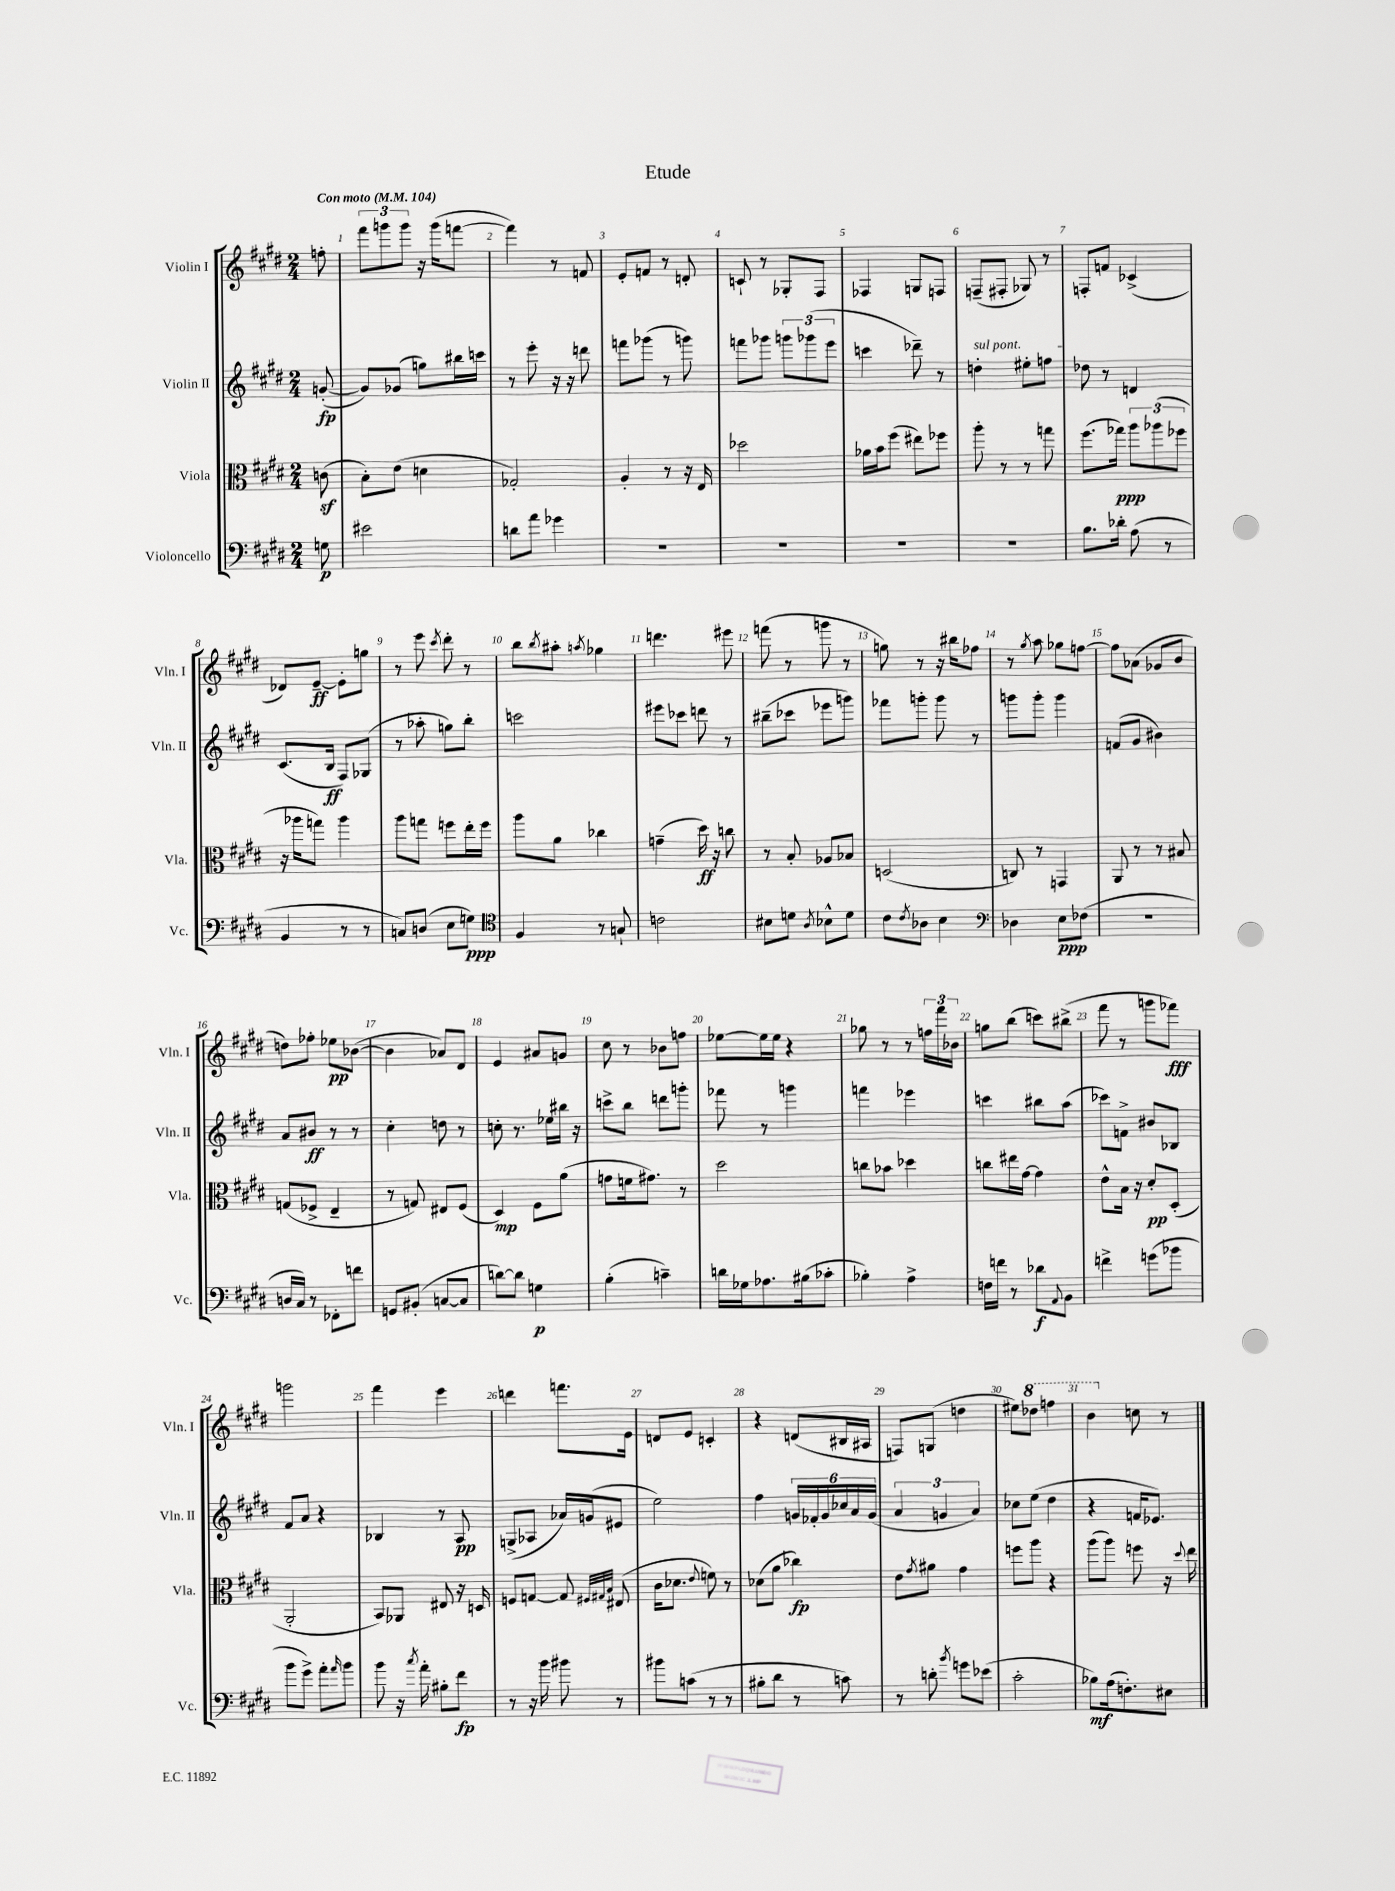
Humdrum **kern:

**kern	**kern	**kern	**kern
*staff4	*staff3	*staff2	*staff1
*clefF4	*clefC3	*clefG2	*clefG2
*k[f#c#g#d#]	*k[f#c#g#d#]	*k[f#c#g#d#]	*k[f#c#g#d#]
*M2/4	*M2/4	*M2/4	*M2/4
*MM104	*MM104	*MM104	*MM104
8G\	(8c\	([8g'/	8ff'\
=	=	=	=
2e#\	8B'\L)	8g/]L)	12fff#\L
.	.	.	12ggg\
.	(8e\J	(8g-/J	.
.	.	.	12ggg\J
.	4d\	8gg\L)	16r
.	.	.	(16ggg\LK
.	.	16bb#\L	[8fff\J
.	.	16ccc\JJ	.
=	=	=	=
8d\L	2G-'/)	8r	4fff\])
8a\J	.	8eee'\	.
4g-\	.	16r	8r
.	.	16r	.
.	.	8ddd\	8f/
=	=	=	=
2r	4A'/	8fff\L	8e'/L
.	.	(8ggg-\J	8f/J
.	8r	8r	8r
.	16r	8ggg\)	8d'/
.	16E/	.	.
=	=	=	=
2r	2dd-\	8fff\L	8c`/
.	.	8ggg-\J	8r
.	.	12ggg\L	8G-'/L
.	.	(12ggg-\	.
.	.	.	8F#/J
.	.	12eee\J	.
=	=	=	=
2r	16a-\LL	4ccc\	4F-/
.	16b\J	.	.
.	(8ff#\J	.	.
.	8ee#\L)	8ddd-~\)	8G/L
.	8ff-\J	8r	8F/J
=	=	=	=
2r	8aa'\	4dd'\	(8F~/L
.	8r	.	8F#'/J
.	8r	8ee#'\L	8G-/)
.	8gg\	8ff\J	8r
=	=	=	=
8.B\L	(8.ff#\L	8dd-\	8F'/L
.	.	8r	8f/J
16d-'\Jk	16gg-\Jk)	.	.
(8A\	12aa\L	4d/	(4c-^/
.	(12aa-\	.	.
8r	.	.	.
.	12ff-\J	.	.
=	=	=	=
4BB/	16r	(8.c#/L	8d-/L)
.	16aa-\LK	.	.
.	8gg\J)	.	[8e~/J
.	.	16B/Jk	.
8r	4aa-\	8F#/L)	8e'\]L
8r	.	(8G-/J	8gg\J
=	=	=	=
8C/L)	8aa\L	8r	8r
(8D/J	8gg\J	8aa-'\	8eee\
.	.	.	8qccc#/
8E\L	8ff\L	8gg\L)	8ddd#'\
8G\J)	16ee'\L	8bb'\J	8r
.	16ff\JJ	.	.
=	=	=	=
*clefC4	*	*	*
4F#/	8aa\L	2ccc\	8bb\L
.	.	.	8qbb/
.	8a\J	.	8aa#'\J
.	.	.	8qaa/
8r	4cc-\	.	4gg-\
8G`/	.	.	.
=	=	=	=
2c\	(4g~\	8eee#\L	4.ddd\
.	.	8ccc-\J	.
.	16dd#\)	8ddd\	.
.	16r	.	.
.	8cc\	8r	8eee#\
=	=	=	=
8B#\L	8r	(8bb#~\L	(8fff\
8d\J	8B'/	8ccc-\J	8r
8qA/	.	.	.
8B-^^\L	8A-/L	8eee-\L	8ggg\
8d\J	8B-/J	8ggg\J)	8r
=	=	=	=
8c#\L	(2D/	8fff-\L	8gg\)
8qc#/	.	.	.
8A-\J	.	8ggg'\J	8r
4B\	.	8ggg\	16r
.	.	.	16bb#\LK
.	.	8r	8ff-\J
=	=	=	=
*clefF4	*	*	*
4D-\	8C/)	8ggg\L	8r
.	.	.	8qgg#/
.	8r	8ggg'\J	8aa\
8E\L	4GG/	4ggg\	8gg-\L
(8F-\J	.	.	[8ff\J
=	=	=	=
2r	8AA/	(8f/L	8ff\]L
.	8r	8g#/J	(8a-\J
.	8r	4b#\)	8g-/L
.	8B#/	.	8b/J
=	=	=	=
16D/LL	(8G/L	8a/L	8dd\L)
16C#/JJ)	.	.	.
8r	8F-^/J	8b#/J	8ff-'\J
8FF-'\L	4E~/	8r	8ee-\L
8f\J	.	8r	([8b-\J
=	=	=	=
8GG/L	8r	4cc#'\	4b-\]
(8BB#'/J	8G/)	.	.
[8C/L	8E#/L	8dd\	8a-/L)
8C/]J	(8F#/J	8r	8d#/J
=	=	=	=
[8d\L)	4D#/)	8cc'\	4e/
8d\]J	.	8.r	.
4G\	8F#\L	.	8a#/L
.	.	16ee-\LL	.
.	(8a\J	16bb#\JJ	8g/J
.	.	16r	.
=	=	=	=
(4B'\	8g\L	8ccc^\L	8cc#\
.	16f\k	8bb\J	8r
.	8.g#\J)	.	.
4c~\)	.	8ddd\L	8b-\L
.	8r	8ggg'\J	8ff\J
=	=	=	=
16d\LL	2dd#\	8fff-\	[8ee-\L
16G-\J	.	.	.
8.A-\	.	8r	16ee-\]L
.	.	.	16ee-\JJ
.	.	4ggg\	4r
(16B#\k	.	.	.
8c-'\J	.	.	.
=	=	=	=
4B-'\)	8cc\L	4fff\	8gg-\
.	8b-\J	.	8r
4A^\	4dd-\	4eee-\	8r
.	.	.	24ff\LL
.	.	.	24fff#\
.	.	.	24b-\JJ
=	=	=	=
16F\LL	8cc\L	4ccc\	8gg\L
16f\JJ	.	.	.
8r	16ee#\L	.	(8bb\J
.	[16g#\JJ	.	.
8d-\L	4g#\]	8bb#\L	8ccc\L)
8qqAA/	.	.	.
8BB\J	.	(8aa\J	(8bb#^\J
=	=	=	=
4f^\	8e^^\L	8ccc-\L)	8fff#\
.	16B\Jk	8f^\J	8r
.	16r	.	.
(8g\L	8d#'/L	8b#/L	8ggg\L
8b-\J	(8D#'/J	8B-/J	8fff-\J)
=	=	=	=
8b\L	2AA'/	8f#/L	2ggg\
8g#^\J)	.	8a/J	.
8a'\L	.	4r	.
16qqa/	.	.	.
8b\J	.	.	.
=	=	=	=
8b\	8BB/L)	4B-/	4fff#\
16r	8AA-/J	.	.
8qcc#/	.	.	.
16a'\	.	.	.
8B#'\L	8E#/	8r	4eee\
8f#\J	16r	8A/	.
.	16D/	.	.
=	=	=	=
8r	8F/L	(8G^/L	4ddd\
16r	[8G/J	8A-/J	.
16b\	.	.	.
8b#\	8G/]	16a-/LL)	8.fff\L
.	.	(16g/J	.
.	32qqF#/LLL	.	.
.	32qqG#/	.	.
.	32qqB/JJJ	.	.
8r	(8E#/	8e#/J	.
.	.	.	16e\Jk
=	=	=	=
8b#\L	16c#\LK	2ee\)	8d/L
.	8.d-\J	.	.
(8c\J	.	.	8e/J
.	8qqe/	.	.
8r	8f\)	.	4c'/
8r	8r	.	.
=	=	=	=
8B#'\L	(8d-\L	4ff#\	4r
8d#\J	8a\J	.	.
8r	4cc-\)	24g/LL	(8d/L
.	.	24f-'/	.
.	.	24g/	.
8c\)	.	24cc-/	16B#/L
.	.	24a/	.
.	.	.	16A#/JJ
.	.	(24g/JJ	.
=	=	=	=
8r	8e\L	6a/	8F/L)
.	8qg#/	.	.
8d'\	8a#\J	.	(8G/J
.	.	6g/	.
8qb/	.	.	.
8g\L	4g#\	.	4dd\
.	.	6a/)	.
(8e-\J	.	.	.
=	=	=	=
2c#'\	8ff\L	8cc-\L	8ee#\L)
.	8aa\J	(8ee\J	8ddd-\J
.	4r	4dd#\	4fff\
=	=	=	=
8B-\L)	(8aa\L	4r	4bb\
(16A\k	8aa\J)	.	.
8.F'\)	.	.	.
.	8ff\	16f/LK	8cc\
.	.	8.e-/J)	.
8E#\J	16r	.	8r
.	8qqdd#/	.	.
.	16ee\	.	.
==	==	==	==
*-	*-	*-	*-
